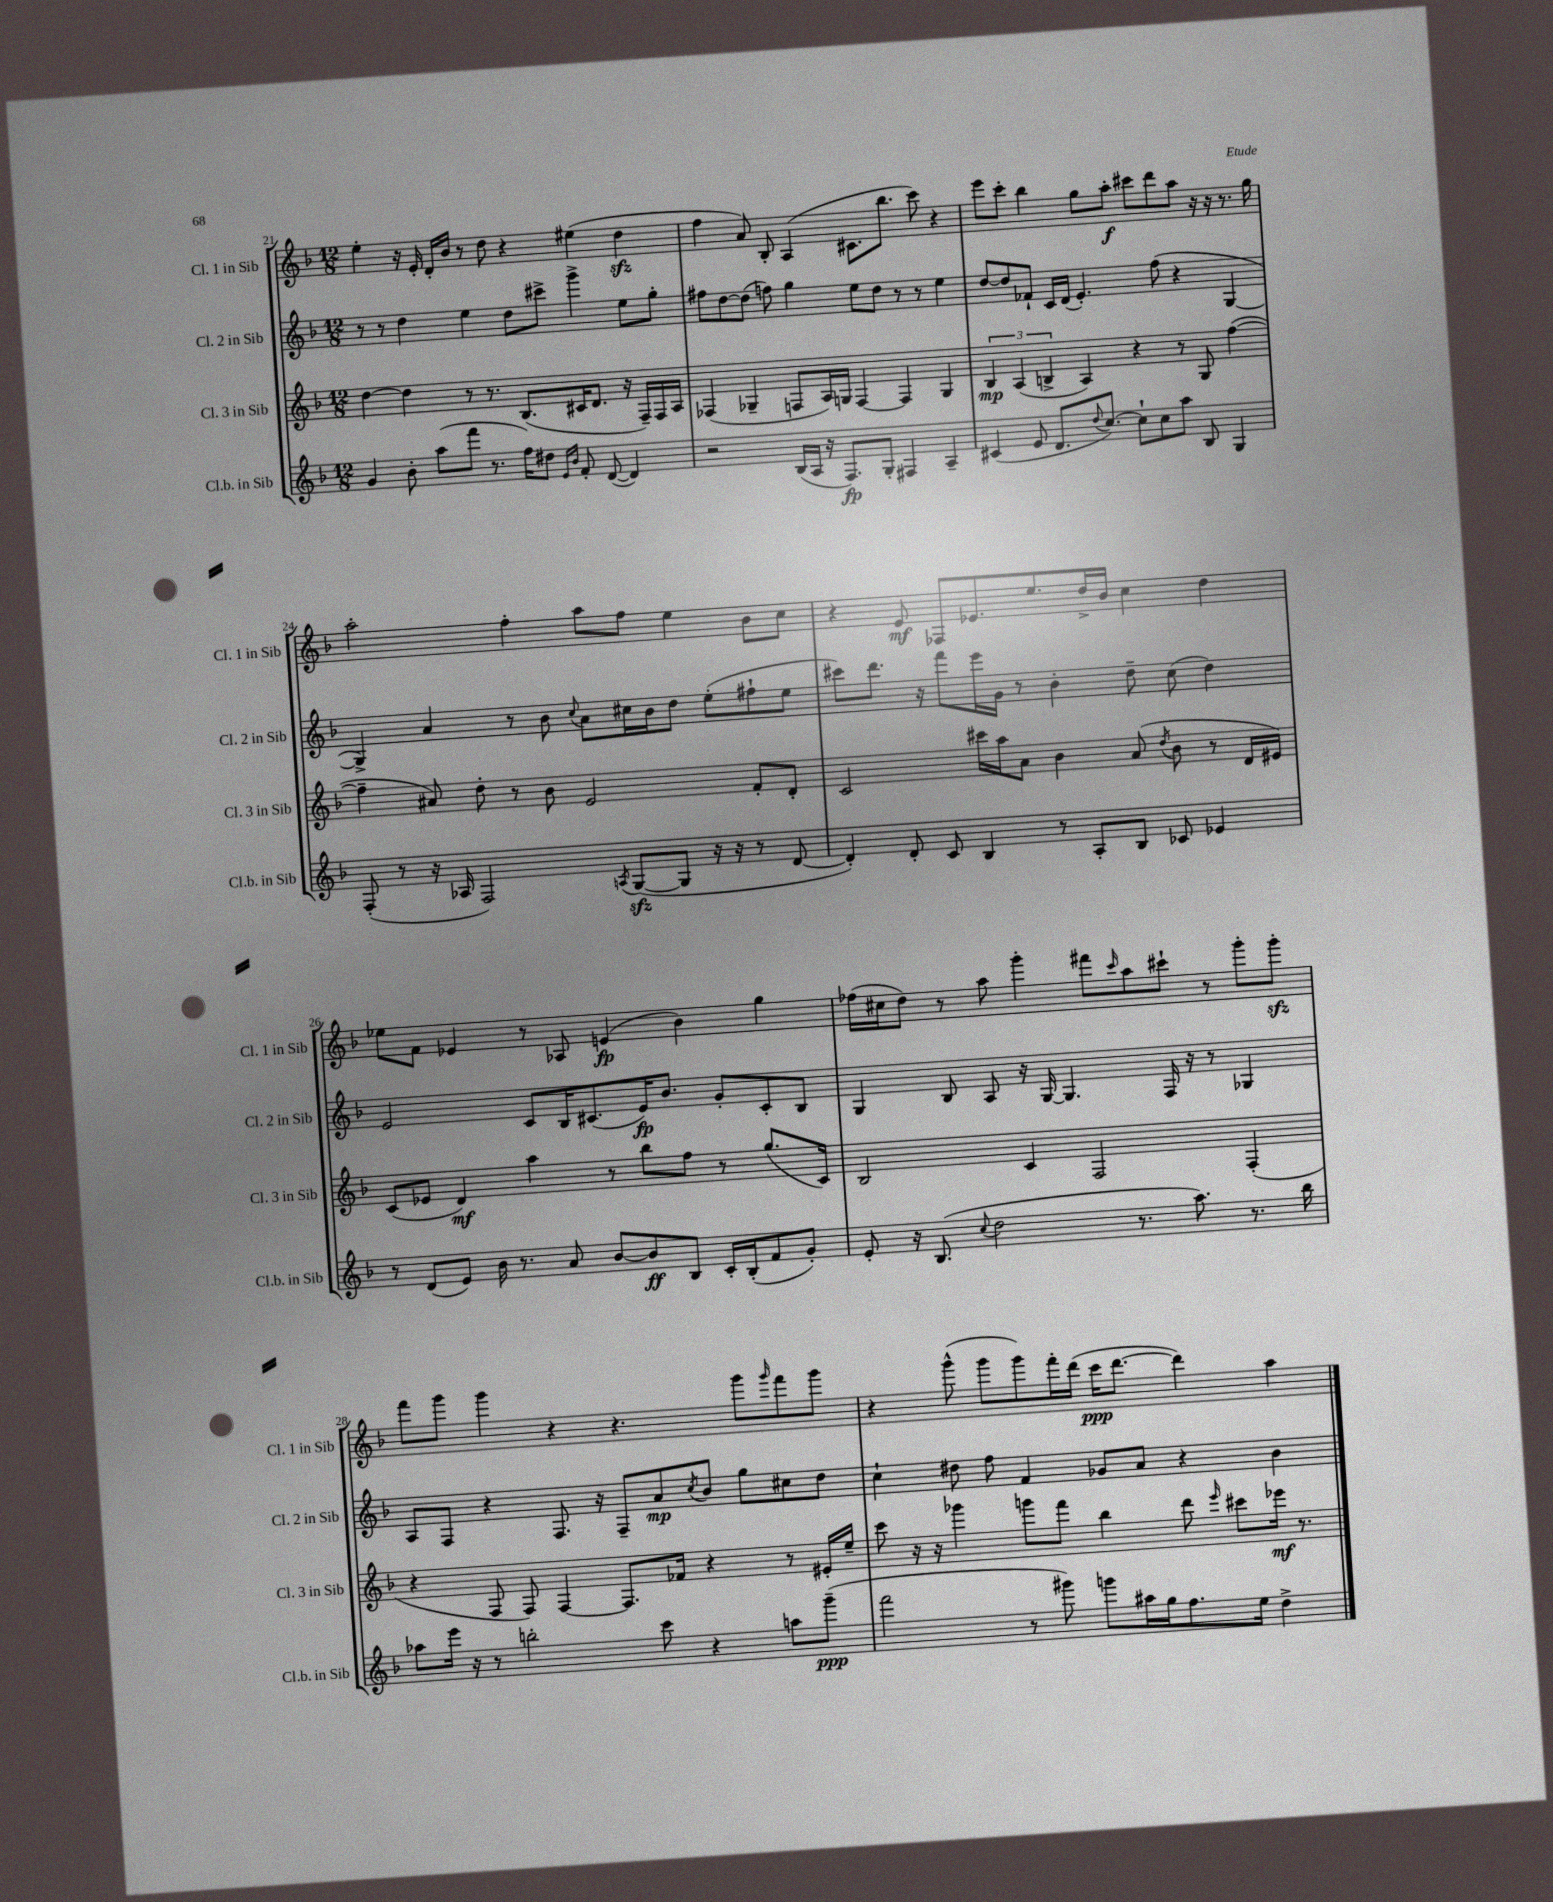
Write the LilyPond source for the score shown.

<<
\new StaffGroup <<
\new Staff = "s0" \with { instrumentName = "Cl. 1 in Sib" shortInstrumentName = "Cl. 1 in Sib" } {
    \clef treble \key f \major \numericTimeSignature \time 12/8
    e''4-. r16 e'16-. d'16-. bes'16 r8 d''8 r4 eis''4( d''4\sfz |
    f''4 a'8) bes8-. a4( cis'8. bes''8. c'''8) r4 |
    e'''8 c'''8-. bes''4 g''8 a''8-.\f cis'''8 d'''8 a''8 r16 r16 r8. g''16 |
    a''2-. f''4-. a''8 f''8 e''4 bes'8 c''8 |
    r4 e'8\mf fes8 ees'8. e''8. d''16-> bes'16 c''4 d''4 |
    ees''8 f'8 ees'4 r8 aes8 e'4\fp( bes'4) g''4 |
    fes''16( cis''16 d''8) r8 a''8 g'''4-. fis'''8 \grace { c'''16 } a''8 cis'''8-! r8 g'''8-. g'''8-.\sfz |
    f'''8 g'''8 g'''4 r4 r4. g'''8 \grace { g'''16 } f'''8 g'''8 |
    r4 g'''8-^( g'''8 g'''8) f'''16-. d'''16( c'''16\ppp d'''8.~ d'''4) a''4 \bar "|." |
}
\new Staff = "s1" \with { instrumentName = "Cl. 2 in Sib" shortInstrumentName = "Cl. 2 in Sib" } {
    \clef treble \key f \major \numericTimeSignature \time 12/8
    r8 r8 d''4 e''4 d''8 cis'''8-> g'''4-> e''8 g''8-. |
    fis''8 d''8~ d''8( f''8) g''4 e''8 d''8 r8 r8 e''4 |
    d''8~ d''8 fes'8-! c'16 d'16( e'4.-.) f''8( r4 g4~ |
    g4->) a'4 r8 bes'8 \appoggiatura { c''8 } a'8 cis''16 bes'16 d''8 e''8-.( fis''8-! e''8 |
    cis'''8) d'''8. r16 f'''8 e'''16 g'16 r8 bes'4-. d''8-- c''8( d''4) |
    e'2 c'8 bes16 cis'8.( e'16\fp) bes'8. g'8-. cis'8-. bes8 |
    g4 bes8 a8 r16 g16~ g4. f16 r16 r8 ges4 |
    a8 f8 r4 f8. r16 f8-- a'8\mp \acciaccatura { c''8 } bes'8 g''8 cis''8 d''8 |
    c''4-! dis''8 f''8 f'4 ges'8 a'8 r4 bes'4 \bar "|." |
}
\new Staff = "s2" \with { instrumentName = "Cl. 3 in Sib" shortInstrumentName = "Cl. 3 in Sib" } {
    \clef treble \key f \major \numericTimeSignature \time 12/8
    d''4~ d''4 r8 r8. bes8.( cis'16 d'8. r16 f16--) f16 a16 |
    fes4( ges4-- f8 a16) g16 f4~ f4 g4 |
    \tuplet 3/2 { bes4\mp a4( b4-> } a4) r4 r8 g8 f''4~( |
    f''4-- ais'8) d''8-. r8 bes'8 e'2 f'8-. d'8-. |
    c'2 cis'''16 a''16 a'8 bes'4 a'8( \acciaccatura { d''8 } bes'8 r8 d'16 eis'16) |
    c'8( ees'8 d'4\mf) a''4 r8 bes''8 f''8 r8 g''8.( c'16) |
    bes2 c'4 f2 f4-.( |
    r4 f8 f8) f4~ f8. fes'16 r4 r8 eis'16-. e''16-- |
    c'''8 r16 r16 ges'''4 g'''8 f'''8 bes''4 d'''8 \grace { e'''16 } cis'''8 ees'''16\mf r8. \bar "|." |
}
\new Staff = "s3" \with { instrumentName = "Cl.b. in Sib" shortInstrumentName = "Cl.b. in Sib" } {
    \clef treble \key f \major \numericTimeSignature \time 12/8
    g'4 bes'8-. a''8( f'''8 r8. f''16) dis''8 \grace { e'16 bes'16 } f'8-. d'8~( d'4) |
    r2 bes16( a16 r16 f8.\fp) g8-. fis4 a4-- |
    cis'4( e'8 d'8. \appoggiatura { d''8 } c''8.~) c''8-! c''8 a''8 bes8 g4 |
    f8-.( r8 r16 aes16 f2) \acciaccatura { a8 } g8~\sfz( g8 r16 r16 r8 d'8~ |
    d'4-.) d'8-. c'8 bes4 r8 a8-. bes8 ces'8 ees'4 |
    r8 d'8( e'8) bes'16 r8. a'8 bes'8~ bes'8\ff bes8 c'16-. bes16-.( f'8 g'8-.) |
    e'8-. r16 bes8.( \appoggiatura { c''8 } d''2 r8. a''8.) r8. bes''16 |
    aes''8 e'''16 r16 r8 b''2-. c'''8 r4 a''8 g'''8--\ppp( |
    f'''2 r8 gis'''8) g'''8 ais''16 g''16 f''8. e''16 d''4-> \bar "|." |
}
>>
>>
\layout { \context { \Score currentBarNumber = #21 } }
